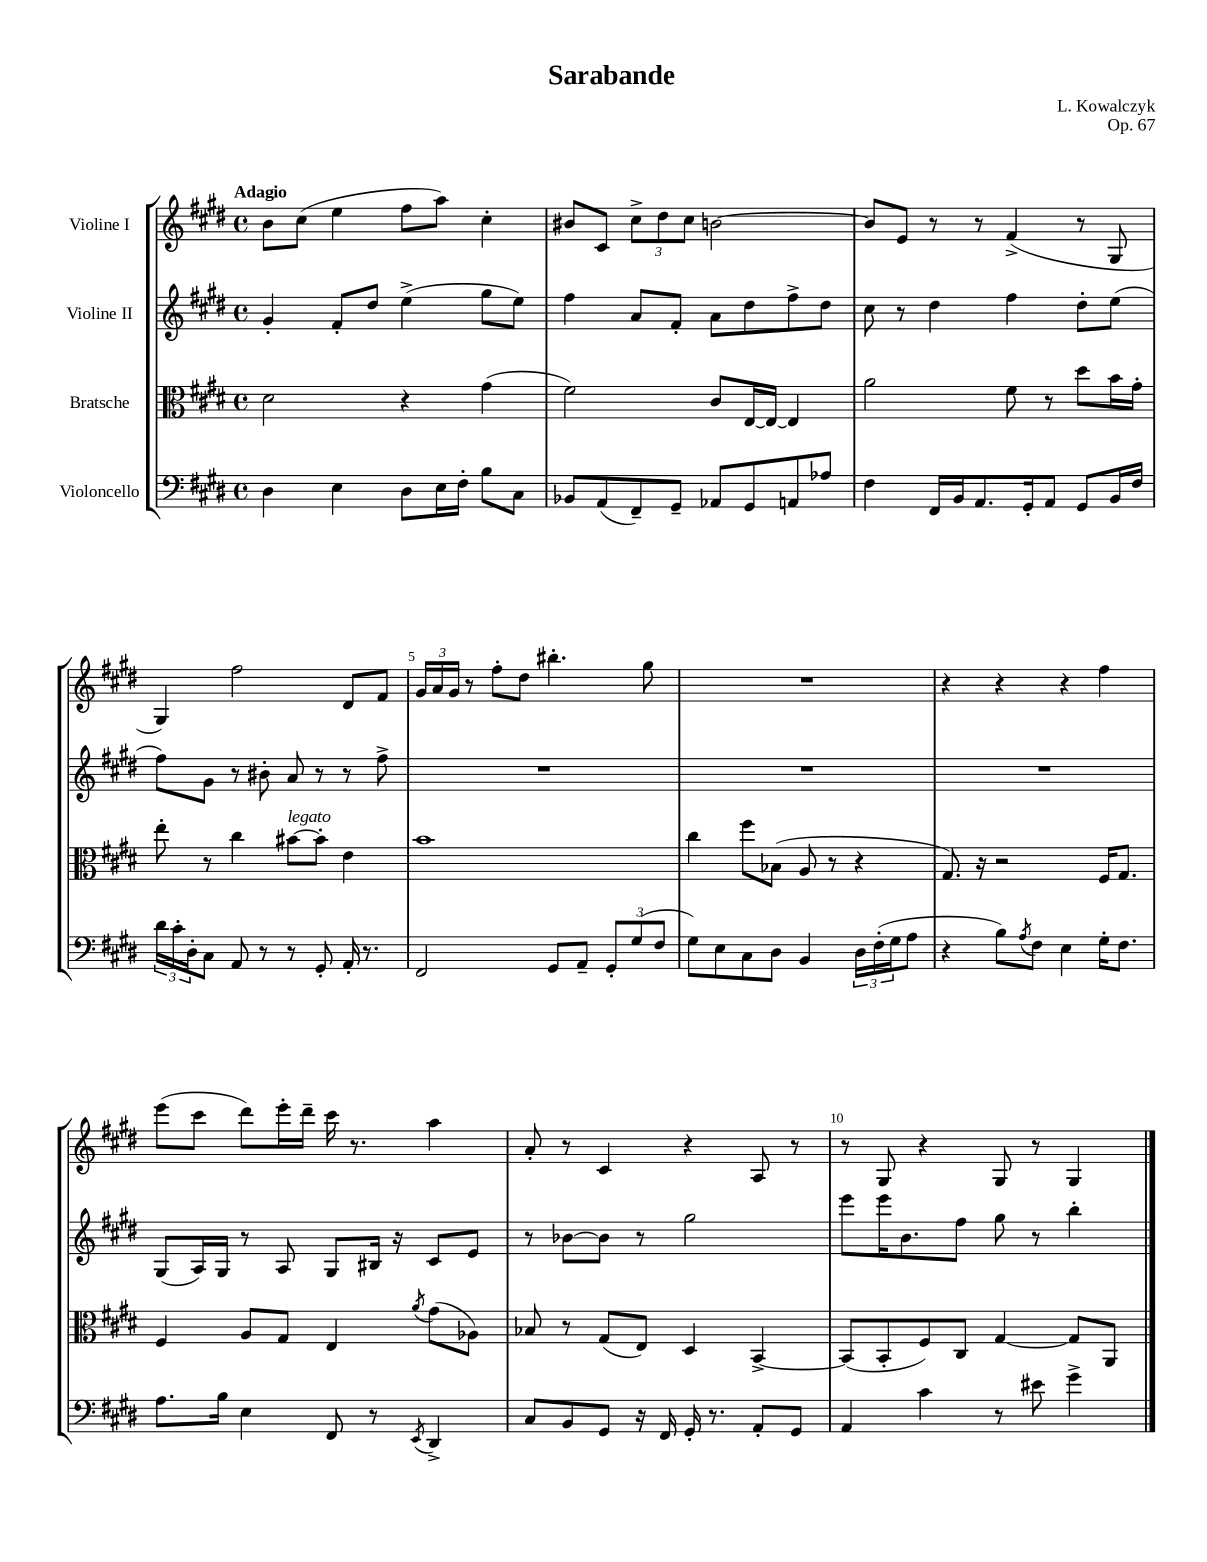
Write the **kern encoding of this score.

**kern	**kern	**kern	**kern
*staff4	*staff3	*staff2	*staff1
*clefF4	*clefC3	*clefG2	*clefG2
*k[f#c#g#d#]	*k[f#c#g#d#]	*k[f#c#g#d#]	*k[f#c#g#d#]
*M4/4	*M4/4	*M4/4	*M4/4
*met(c)	*met(c)	*met(c)	*met(c)
4D#	2d#	4g#'	8b
.	.	.	(8cc#
4E	.	8f#'	4ee
.	.	8dd#	.
8D#	4r	(4ee^	8ff#
16E	.	.	8aa)
16F#'	.	.	.
8B	(4g#	8gg#	4cc#'
8C#	.	8ee)	.
=	=	=	=
8BB-	2f#)	4ff#	8b#
(8AA	.	.	8c#
8FF#~)	.	8a	12cc#^
.	.	.	12dd#
8GG#~	.	8f#'	.
.	.	.	12cc#
8AA-	8c#	8a	[2b
8GG#	[16E	8dd#	.
.	16E_	.	.
8AA	4E]	8ff#^	.
8A-	.	8dd#	.
=	=	=	=
4F#	2a	8cc#	8b]
.	.	8r	8e
16FF#	.	4dd#	8r
16BB	.	.	.
8.AA	.	.	8r
.	8f#	4ff#	(4f#^
16GG#'	.	.	.
8AA	8r	.	.
8GG#	8dd#	8dd#'	8r
16BB	16b	(8ee	8G#
16F#	16g#'	.	.
=	=	=	=
24d#	8ee'	8ff#)	4G#)
24c#'	.	.	.
24D#'	.	.	.
8C#	8r	8g#	.
8AA	4cc#	8r	2ff#
8r	.	8b#'	.
8r	[8b#	8a	.
8GG#'	8b#']	8r	.
16AA'	4e	8r	8d#
8.r	.	.	.
.	.	8ff#^	8f#
=	=	=	=
2FF#	1b	1r	24g#
.	.	.	24a
.	.	.	24g#
.	.	.	8r
.	.	.	8ff#'
.	.	.	8dd#
8GG#	.	.	4.bb#'
8AA~	.	.	.
12GG#'	.	.	.
(12G#	.	.	.
.	.	.	8gg#
12F#	.	.	.
=	=	=	=
8G#)	4cc#	1r	1r
8E	.	.	.
8C#	8ff#	.	.
8D#	(8B-	.	.
4BB	8A	.	.
.	8r	.	.
24D#	4r	.	.
(24F#'	.	.	.
24G#	.	.	.
8A	.	.	.
=	=	=	=
4r	8.G#)	1r	4r
.	16r	.	.
8B)	2r	.	4r
8qA	.	.	.
8F#	.	.	.
4E	.	.	4r
16G#'	16F#	.	4ff#
8.F#	8.G#	.	.
=	=	=	=
8.A	4F#	(8G#	(8eee
.	.	16A)	8ccc#
16B	.	16G#	.
4E	8A	8r	8ddd#)
.	8G#	8A	16eee'
.	.	.	16ddd#~
8FF#	4E	8G#	16ccc#
.	.	.	8.r
8r	.	16B#	.
.	.	16r	.
8qEE	8qa	.	.
4DD#^	(8g#	8c#	4aa
.	8A-)	8e	.
=	=	=	=
8C#	8B-	8r	8a'
8BB	8r	[8b-	8r
8GG#	(8G#	8b-]	4c#
16r	8E)	8r	.
16FF#	.	.	.
16GG#'	4D#	2gg#	4r
8.r	.	.	.
8AA'	[4BB^	.	8A
8GG#	.	.	8r
=	=	=	=
4AA	(8BB]	8eee	8r
.	8BB'	16eee	8G#
.	.	8.b	.
4c#	8F#)	.	4r
.	8C#	8ff#	.
8r	[4G#	8gg#	8G#
8e#	.	8r	8r
4g#^	8G#]	4bb'	4G#
.	8AA	.	.
==	==	==	==
*-	*-	*-	*-
